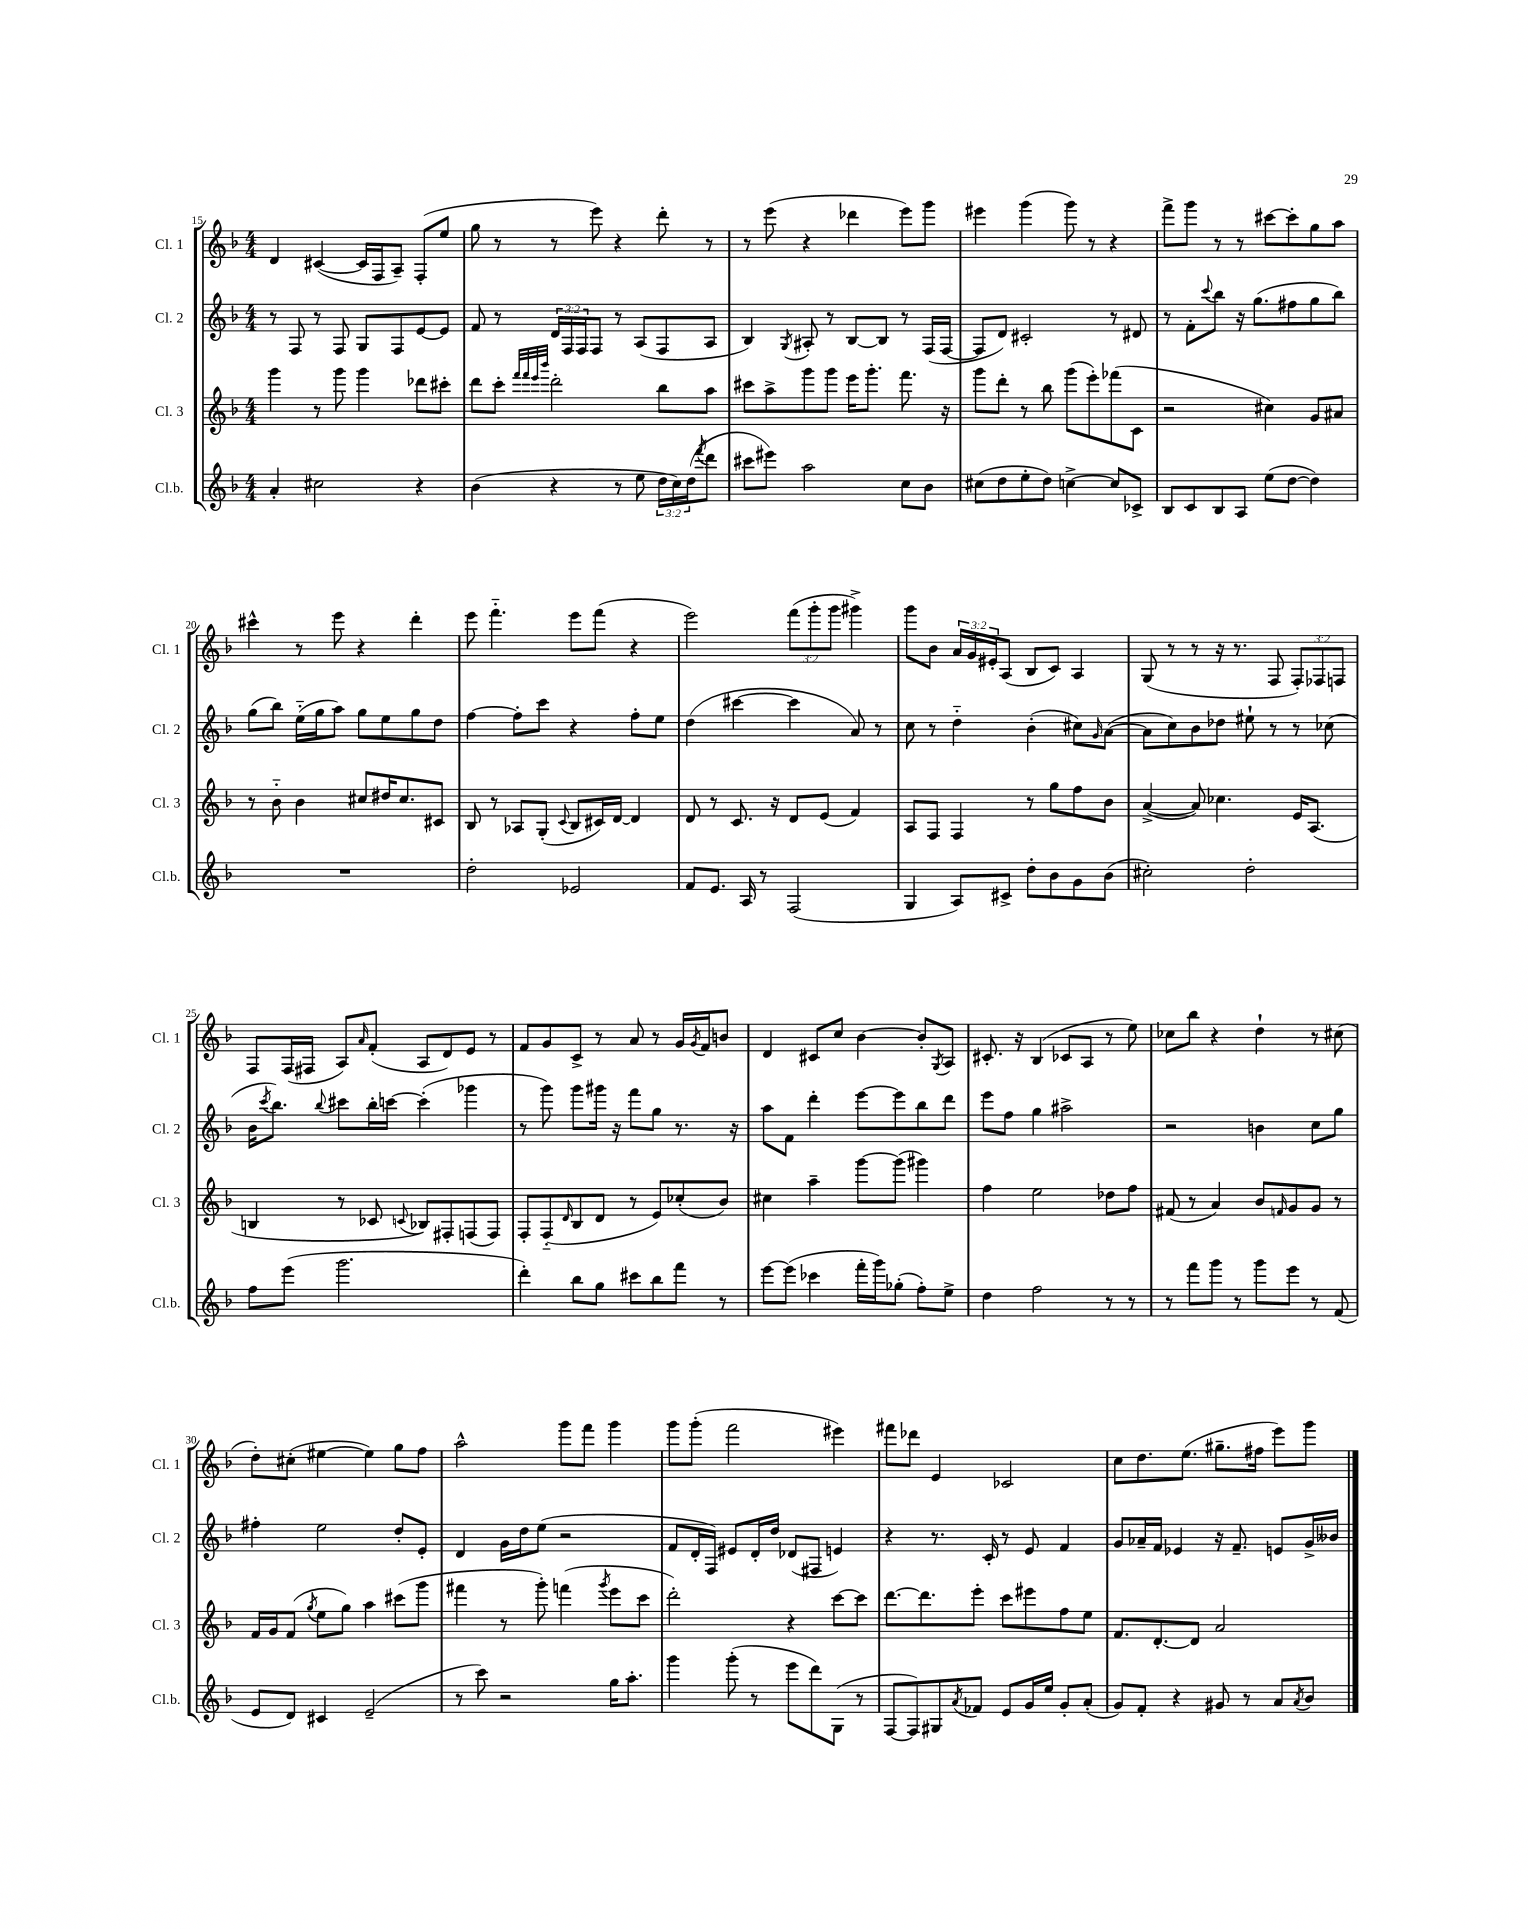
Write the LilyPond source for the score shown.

<<
\new StaffGroup <<
\new Staff = "s0" \with { instrumentName = "Cl. 1" shortInstrumentName = "Cl. 1" } {
    \clef treble \key f \major \numericTimeSignature \time 4/4 \override Staff.TupletNumber.text = #tuplet-number::calc-fraction-text
    d'4 cis'4~( cis'16 f16 a8--) f8-.( e''8 |
    g''8 r8 r8 e'''8) r4 d'''8-. r8 |
    r8 e'''8( r4 des'''4 e'''8) g'''8 |
    eis'''4 g'''4( g'''8) r8 r4 |
    f'''8-> g'''8 r8 r8 cis'''8~ cis'''8-. g''8 a''8 |
    cis'''4-^ r8 e'''8 r4 d'''4-. |
    e'''8 f'''4.-_ e'''8 f'''8( r4 |
    e'''2) \tuplet 3/2 { f'''8( g'''8-. g'''8 } gis'''4->) |
    g'''8 bes'8 \tuplet 3/2 { a'16 g'16 eis'16-. } a8( bes8 c'8) a4 |
    g8( r8 r8 r16 r8. f8 \tuplet 3/2 { f8-.) fes8 f8 } |
    f8 f16( fis16 a8) \grace { a'16 } f'8-.( a8 d'8) e'8 r8 |
    f'8 g'8 c'8-> r8 a'8 r8 g'16 \acciaccatura { g'8 } f'16 b'8 |
    d'4 cis'8 c''8 bes'4~ bes'8-. \acciaccatura { g8 } a8 |
    cis'8.-. r16 bes4( ces'8 a8 r8 e''8) |
    ces''8 bes''8 r4 d''4-! r8 cis''8( |
    d''8-.) cis''8-.( eis''4~ eis''4) g''8 f''8 |
    a''2-^ g'''8 f'''8 g'''4 |
    g'''8 g'''8-.( f'''2 eis'''4) |
    fis'''8 des'''8 e'4 ces'2 |
    c''8 d''8. e''8.( gis''8.-- fis''16 e'''8) g'''8 \bar "|." |
}
\new Staff = "s1" \with { instrumentName = "Cl. 2" shortInstrumentName = "Cl. 2" } {
    \clef treble \key f \major \numericTimeSignature \time 4/4 \override Staff.TupletNumber.text = #tuplet-number::calc-fraction-text
    r8 f8 r8 f8 g8 f8 e'8~ e'8 |
    f'8 r8 \tuplet 3/2 { d'16 f16 f16 } f8 r8 a8( f8 a8 |
    bes4) \acciaccatura { g8 } ais8-. r8 bes8~ bes8 r8 f16( f16~ |
    f8 d'8) cis'2-. r8 dis'8 |
    r8 f'8-. \appoggiatura { c'''8 } bes''8 r16 g''8.( fis''8 g''8 bes''8) |
    g''8( bes''8) e''16-_( g''16 a''8) g''8 e''8 g''8 d''8 |
    f''4~ f''8-. c'''8 r4 f''8-. e''8 |
    d''4( cis'''4~ cis'''4 a'8) r8 |
    c''8 r8 d''4-_ bes'4-.( cis''8) \grace { g'16 } a'8~( |
    a'8 c''8) bes'8 des''8 eis''8-! r8 r8 ces''8( |
    bes'16 \acciaccatura { c'''8 } bes''8.) \appoggiatura { bes''8 } cis'''8 bes''16-. c'''16~ c'''4-.( ges'''4 |
    r8 g'''8) g'''8 gis'''16 r16 f'''8 g''8 r8. r16 |
    a''8 f'8 d'''4-. e'''8~ e'''8 bes''8 d'''8 |
    e'''8 f''8 g''4 ais''2-> |
    r2 b'4 c''8 g''8 |
    fis''4-. e''2 d''8-. e'8-. |
    d'4 g'16 d''16 e''8( r2 |
    f'8 d'16-. f16) eis'8 d'16-. d''16 des'8( fis8 e'4) |
    r4 r8. c'16-. r8 e'8 f'4 |
    g'8 aes'16-- f'16 ees'4 r16 f'8.-- e'8 g'16-> beses'16 \bar "|." |
}
\new Staff = "s2" \with { instrumentName = "Cl. 3" shortInstrumentName = "Cl. 3" } {
    \clef treble \key f \major \numericTimeSignature \time 4/4
    g'''4 r8 g'''8 g'''4 des'''8 cis'''8-. |
    d'''8 c'''8-. \grace { f'''32 f'''32 e'''32 bes'''32 } d'''2-. bes''8 a''8 |
    cis'''8 a''8-> g'''8 g'''8 e'''16 g'''8.-. f'''8. r16 |
    g'''8 d'''8-. r8 bes''8 g'''8( e'''8-.) fes'''8( c'8 |
    r2 cis''4) g'8 ais'8 |
    r8 bes'8-_ bes'4 cis''8 dis''16 cis''8. cis'8 |
    bes8 r8 aes8 g8-.( \appoggiatura { c'8 } bes8 cis'16) d'16~ d'4 |
    d'8 r8 c'8. r16 d'8 e'8( f'4) |
    a8 f8 f4 r8 g''8 f''8 bes'8 |
    a'4~->( a'8) ces''4. e'16 a8.( |
    b4 r8 ces'8 \appoggiatura { c'8 } bes8) fis8-. f8( f8) |
    f8-. f8-_( \grace { d'16 } bes8 d'8 r8 e'8) ces''8-.( bes'8) |
    cis''4 a''4-- g'''8~ g'''8( gis'''4) |
    f''4 e''2 des''8 f''8 |
    fis'8( r8 a'4) bes'8 \grace { f'16 } g'8 g'8 r8 |
    f'16 g'16 f'8( \acciaccatura { g''8 } e''8 g''8) a''4 cis'''8( g'''8 |
    fis'''4 r8 g'''8-.) f'''4( \acciaccatura { g'''8 } e'''8 c'''8 |
    d'''2-.) r4 c'''8~ c'''8 |
    d'''8.~ d'''8. e'''8-. c'''8 eis'''8 f''8 e''8 |
    f'8. d'8.~-. d'8 a'2 \bar "|." |
}
\new Staff = "s3" \with { instrumentName = "Cl.b." shortInstrumentName = "Cl.b." } {
    \clef treble \key f \major \numericTimeSignature \time 4/4 \override Staff.TupletNumber.text = #tuplet-number::calc-fraction-text
    a'4-. cis''2 r4 |
    bes'4( r4 r8 e''8 \tuplet 3/2 { d''16 c''16) d''16( } \acciaccatura { f'''8 } d'''8 |
    cis'''8 eis'''8) a''2 c''8 bes'8 |
    cis''8( d''8 e''8-. d''8) c''4~-> c''8 ces'8-> |
    bes8 c'8 bes8 a8 e''8( d''8~ d''4) |
    R1 |
    d''2-. ees'2 |
    f'8 e'8. a16 r8 f2( |
    g4 a8) cis'8-> d''8-. bes'8 g'8 bes'8( |
    cis''2-.) d''2-. |
    f''8 e'''8( g'''2. |
    d'''4-.) bes''8 g''8 cis'''8 bes''8 f'''8 r8 |
    e'''8~ e'''8( ces'''4 f'''16-. g'''16) ges''8-.( f''8-.) e''8-> |
    d''4 f''2 r8 r8 |
    r8 f'''8 g'''8 r8 g'''8 e'''8 r8 f'8( |
    e'8 d'8) cis'4 e'2--( |
    r8 c'''8) r2 g''16 a''8.-. |
    g'''4 g'''8-.( r8 e'''8 d'''8) g8( r8 |
    f8~ f8) gis8 \acciaccatura { a'8 } fes'8 e'8 g'16 e''16 g'8-. a'8-.( |
    g'8) f'8-. r4 gis'8 r8 a'8 \acciaccatura { a'8 } bes'8 \bar "|." |
}
>>
>>
\layout { \context { \Score currentBarNumber = #15 } }
